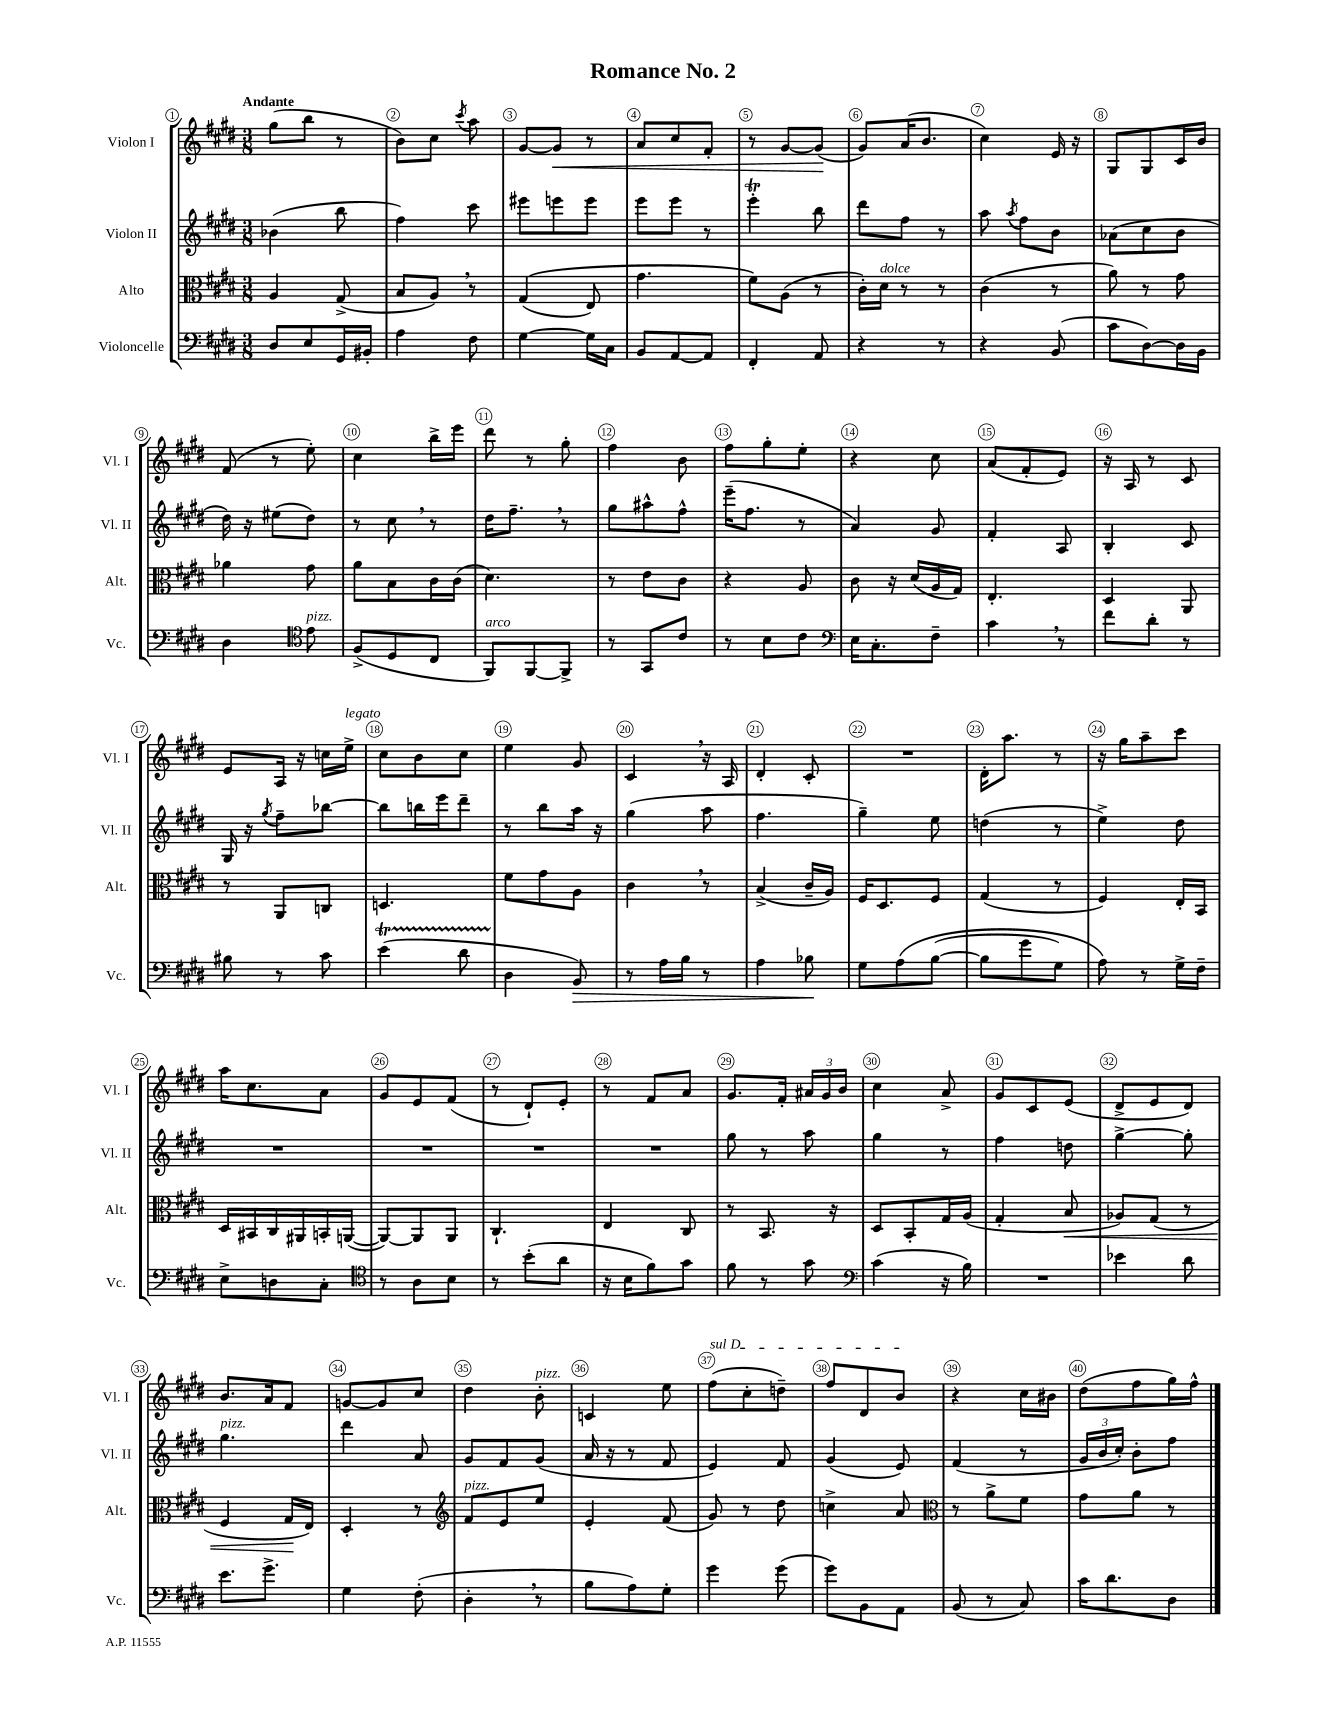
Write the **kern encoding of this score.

**kern	**dynam	**kern	**dynam	**kern	**kern	**dynam
*part4	*part4	*part3	*part3	*part2	*part1	*part1
*staff4	*staff4	*staff3	*staff3	*staff2	*staff1	*staff1
*I"Violoncelle	*	*I"Alto	*	*I"Violon II	*I"Violon I	*
*I'Vc.	*	*I'Alt.	*	*I'Vl. II	*I'Vl. I	*
*clefF4	*	*clefC3	*	*clefG2	*clefG2	*
*k[f#c#g#d#]	*	*k[f#c#g#d#]	*	*k[f#c#g#d#]	*k[f#c#g#d#]	*
*M3/8	*	*M3/8	*	*M3/8	*M3/8	*
=1	=1	=1	=1	=1	=1	=1
!	!	!	!	!	!LO:TX:a:B:t=Andante	!
8D#/L	.	4A/	.	(4b-X\	(8gg#\L	.
8E/	.	.	.	.	8bb\J	.
16GG#/L	.	(8G#^/	.	8bb\	8r	.
16BB#X'/JJ	.	.	.	.	.	.
=2	=2	=2	=2	=2	=2	=2
4A\	.	8B/L	.	4ff#\)	8b\L)	.
.	.	8A,/J)	.	.	8cc#\J	.
.	.	.	.	.	8qccc#/	.
8F#\	.	8r	.	8ccc#\	8aa\	.
=3	=3	=3	=3	=3	=3	=3
[4G#\	.	((4G#/	.	8eee#X\L	[8g#/L	.
!	!	!	!	!	!	!LO:HP:b
.	.	.	.	8eeen\	8g#/J]	<
16G#\LL]	.	8E/)	.	8eee\J	8r	.
16C#\JJ	.	.	.	.	.	.
=4	=4	=4	=4	=4	=4	=4
8BB/L	.	4.g#\	.	8eee\L	8a/L	.
[8AA/	.	.	.	8eee\J	8cc#/	.
8AA/J]	.	.	.	8r	8f#'/J	.
=5	=5	=5	=5	=5	=5	=5
4FF#'/	.	8f#\L)	.	4eeeT'\	8r	.
.	.	(8A\J	.	.	[8g#/L	.
8AA/	.	8r	.	8bb\	(8g#/J]	.
.	.	.	.	.	.	[
=6	=6	=6	=6	=6	=6	=6
4r	.	16c#'\LL)	.	8ddd#\L	8g#/L)	.
!	!	!LO:TX:a:i:t=dolce	!	!	!	!
.	.	16d#\JJ	.	.	.	.
.	.	8r	.	8ff#\J	(16a/K	.
.	.	.	.	.	8.b/J	.
8r	.	8r	.	8r	.	.
=7	=7	=7	=7	=7	=7	=7
4r	.	(4c#\	.	8aa\	4cc#\)	.
.	.	.	.	8qaa/	.	.
.	.	.	.	8ff#\L	.	.
(8BB/	.	8r	.	8b\J	16e/	.
.	.	.	.	.	16r	.
=8	=8	=8	=8	=8	=8	=8
8c#\L	.	8a\)	.	(8a-X\L	8G#/L	.
[8D#\)	.	8r	.	8cc#\	8G#/	.
16D#\L]	.	8g#\	.	8b\J	16c#/L	.
16BB\JJ	.	.	.	.	16b/JJ	.
!!LO:LB:g=z
=9	=9	=9	=9	=9	=9	=9
4D#\	.	4a-X\	.	16dd#\)	(8f#/	.
.	.	.	.	16r	.	.
.	.	.	.	(8ee#X\L	8r	.
*clefC4	*	*	*	*	*	*
!LO:TX:a:i:t=pizz.	!	!	!	!	!	!
8e\	.	8g#\	.	8dd#\J)	8ee'\)	.
=10	=10	=10	=10	=10	=10	=10
(8F#^/L	.	8a\L	.	8r	4cc#\	.
8D#/	.	8B\	.	8cc#,\	.	.
8C#/J	.	16c#\L	.	8r	16bb^\LL	.
.	.	(16c#\JJ	.	.	16eee\JJ	.
=11	=11	=11	=11	=11	=11	=11
!LO:TX:a:i:t=arco	!	!	!	!	!	!
8FF#/L)	.	4.d#\)	.	16dd#\KL	8ddd#\	.
.	.	.	.	8.ff#~,\J	.	.
[8FF#/	.	.	.	.	8r	.
8FF#^/J]	.	.	.	8r	8gg#'\	.
=12	=12	=12	=12	=12	=12	=12
8r	.	8r	.	8gg#\L	4ff#\	.
8GG#/L	.	8e\L	.	8aa#X^^\	.	.
8c#/J	.	8c#\J	.	8ff#^^\J	8b\	.
=13	=13	=13	=13	=13	=13	=13
8r	.	4r	.	(16eee~\KL	8ff#\L	.
.	.	.	.	8.ff#\J	.	.
8B\L	.	.	.	.	8gg#'\	.
8c#\J	.	8A/	.	8r	8ee'\J	.
=14	=14	=14	=14	=14	=14	=14
*clefF4	*	*	*	*	*	*
16E\KL	.	8c#\	.	4a/)	4r	.
8.C#'\	.	.	.	.	.	.
.	.	16r	.	.	.	.
.	.	(16d#/LL	.	.	.	.
8F#~\J	.	16A/	.	8g#/	8cc#\	.
.	.	16G#/JJ)	.	.	.	.
=15	=15	=15	=15	=15	=15	=15
4c#,\	.	4.E'/	.	4f#'/	(8a/L	.
.	.	.	.	.	8f#'/	.
8r	.	.	.	8A/	8e/J)	.
=16	=16	=16	=16	=16	=16	=16
8f#\L	.	4D#/	.	4B'/	16r	.
.	.	.	.	.	16A/	.
8d#'\J	.	.	.	.	8r	.
8r	.	8AA/	.	8c#/	8c#/	.
!!LO:LB:g=z
=17	=17	=17	=17	=17	=17	=17
8B#X\	.	8r	.	16G#/	8e/L	.
.	.	.	.	16r	.	.
.	.	.	.	8qgg#/	.	.
8r	.	8AA/L	.	8ff#~\L	16A/Jk	.
.	.	.	.	.	16r	.
8c#\	.	8Cn/J	.	[8bb-X\J	16ccn\LL	.
!	!	!	!	!	!LO:TX:a:i:t=legato	!
.	.	.	.	.	16ee^\JJ	.
=18	=18	=18	=18	=18	=18	=18
(4eT\	.	4.Dn/	.	8bb-\L]	8cc#\L	.
.	.	.	.	16bbn\L	8b\	.
.	.	.	.	16eee\J	.	.
8d#TTT\	.	.	.	8ddd#~\J	8cc#\J	.
=19	=19	=19	=19	=19	=19	=19
4D#\	.	8f#\L	.	8r	4ee\	.
.	.	8g#\	.	8bb\L	.	.
!	!LO:HP:b	!	!	!	!	!
8BB/)	>	8A\J	.	16aa\Jk	8g#/	.
.	.	.	.	16r	.	.
=20	=20	=20	=20	=20	=20	=20
8r	.	4c#,\	.	(4gg#\	4c#,/	.
16A\LL	.	.	.	.	.	.
16B\JJ	.	.	.	.	.	.
8r	.	8r	.	8aa\	16r	.
.	.	.	.	.	16A/	.
=21	=21	=21	=21	=21	=21	=21
4A\	.	(4B^/	.	4.ff#\	4d#'/	.
8B-X\	.	16c#~/LL	.	.	8c#'/	.
.	.	16A/JJ)	.	.	.	.
.	]	.	.	.	.	.
=22	=22	=22	=22	=22	=22	=22
8G#\L	.	16F#/KL	.	4gg#~\)	4.r	.
.	.	8.D#/	.	.	.	.
(8A\	.	.	.	.	.	.
([8B\J	.	8F#/J	.	8ee\	.	.
=23	=23	=23	=23	=23	=23	=23
8B\L]	.	(4G#/	.	(4ddn\	16d#'\KL	.
.	.	.	.	.	8.aa\J	.
8g#\	.	.	.	.	.	.
8G#\J)	.	8r	.	8r	8r	.
=24	=24	=24	=24	=24	=24	=24
8A\)	.	4F#/)	.	4ee^\)	16r	.
.	.	.	.	.	16gg#\KL	.
8r	.	.	.	.	8aa~\	.
16G#^\LL	.	16E'/LL	.	8dd#\	8ccc#\J	.
16F#~\JJ	.	16BB/JJ	.	.	.	.
!!LO:LB:g=z
=25	=25	=25	=25	=25	=25	=25
8E^\L	.	16D#/LL	.	4.r	16aa\KL	.
.	.	16BB#X/	.	.	8.cc#\	.
8Dn\	.	16C#/	.	.	.	.
.	.	16AA#X/	.	.	.	.
8C#'\J	.	16BBn'/	.	.	8a\J	.
.	.	([16AAn/JJ	.	.	.	.
=26	=26	=26	=26	=26	=26	=26
*clefC4	*	*	*	*	*	*
8r	.	8AA/L_)	.	4.r	8g#/L	.
8A\L	.	8AA/]	.	.	8e/	.
8B\J	.	8AA/J	.	.	(8f#/J	.
=27	=27	=27	=27	=27	=27	=27
8r	.	4.C#`/	.	4.r	8r	.
(8b'\L	.	.	.	.	8d#`/L)	.
8a\J	.	.	.	.	8e'/J	.
=28	=28	=28	=28	=28	=28	=28
16r	.	4E/	.	4.r	8r	.
16B\KL	.	.	.	.	.	.
8f#\)	.	.	.	.	8f#/L	.
8g#\J	.	8C#/	.	.	8a/J	.
=29	=29	=29	=29	=29	=29	=29
8f#\	.	8r	.	8gg#\	8.g#/L	.
8r	.	8.BB/	.	8r	.	.
.	.	.	.	.	16f#'/Jk	.
8g#\	.	.	.	8aa\	24a#X/LL	.
.	.	.	.	.	24g#/	.
.	.	16r	.	.	.	.
.	.	.	.	.	24b/JJ	.
=30	=30	=30	=30	=30	=30	=30
*clefF4	*	*	*	*	*	*
(4c#\	.	8D#/L	.	4gg#\	4cc#\	.
.	.	8BB'/	.	.	.	.
16r	.	16G#/L	.	8r	8a^/	.
16B\)	.	(16A/JJ	.	.	.	.
=31	=31	=31	=31	=31	=31	=31
4.r	.	4G#'/	.	4ff#\	8g#/L	.
.	.	.	.	.	8c#/	.
!	!	!	!LO:HP:b	!	!	!
.	.	8B/	<	8ddn\	(8e/J	.
=32	=32	=32	=32	=32	=32	=32
4e-X\	.	8A-X/L)	.	[4gg#^\	8d#^/L	.
.	.	(8G#/J	.	.	8e/	.
8d#\	.	8r	.	8gg#'\]	8d#/J)	.
!!LO:LB:g=z
=33	=33	=33	=33	=33	=33	=33
!	!	!	!	!LO:TX:a:i:t=pizz.	!	!
8.e\L	.	4F#/	.	4.gg#\	8.b/L	.
8.g#^\J	.	.	.	.	16a/k	.
.	.	16G#/LL	.	.	8f#/J	.
.	.	16E/JJ)	[	.	.	.
=34	=34	=34	=34	=34	=34	=34
4G#\	.	4D#'/	.	4ddd#\	[8gn/L	.
.	.	.	.	.	8g/]	.
(8F#'\	.	8r	.	8a/	8cc#/J	.
=35	=35	=35	=35	=35	=35	=35
*	*	*clefG2	*	*	*	*
!	!	!LO:TX:a:i:t=pizz.	!	!	!	!
4D#',\	.	8f#/L	.	8g#/L	4dd#\	.
.	.	8e/	.	8f#/	.	.
!	!	!	!	!	!LO:TX:a:i:t=pizz.	!
8r	.	8ee/J	.	(8g#/J	8b'\	.
=36	=36	=36	=36	=36	=36	=36
8B\L	.	4e'/	.	16a/	4cn/	.
.	.	.	.	16r	.	.
8A\)	.	.	.	8r	.	.
8G#'\J	.	(8f#/	.	8f#/	8ee\	.
=37	=37	=37	=37	=37	=37	=37
!	!	!	!	!	!LO:TX:a:i:t=sul D	!
4g#\	.	8g#/)	.	4e/)	(8ff#\L	.
.	.	8r	.	.	8cc#'\	.
(8g#\	.	8dd#\	.	8f#/	8ddn~\J)	.
=38	=38	=38	=38	=38	=38	=38
8g#\L)	.	4ccn^\	.	(4g#/	8ff#/L	.
8BB\	.	.	.	.	8d#/	.
8AA\J	.	8a/	.	8e/)	8b/J	.
=39	=39	=39	=39	=39	=39	=39
*	*	*clefC3	*	*	*	*
(8BB/	.	8r	.	(4f#/	4r	.
8r	.	8a^\L	.	.	.	.
8C#/)	.	8f#\J	.	8r	16cc#\LL	.
.	.	.	.	.	16b#X\JJ	.
=40	=40	=40	=40	=40	=40	=40
16c#\KL	.	8g#\L	.	24g#/LL	(8dd#\L	.
.	.	.	.	24b/	.	.
8.d#\	.	.	.	.	.	.
.	.	.	.	24cc#'/JJ)	.	.
.	.	8a\J	.	8b'\L	8ff#\	.
8D#\J	.	8r	.	8ff#\J	16gg#\L)	.
.	.	.	.	.	16ff#^^\JJ	.
==	==	==	==	==	==	==
*-	*-	*-	*-	*-	*-	*-
